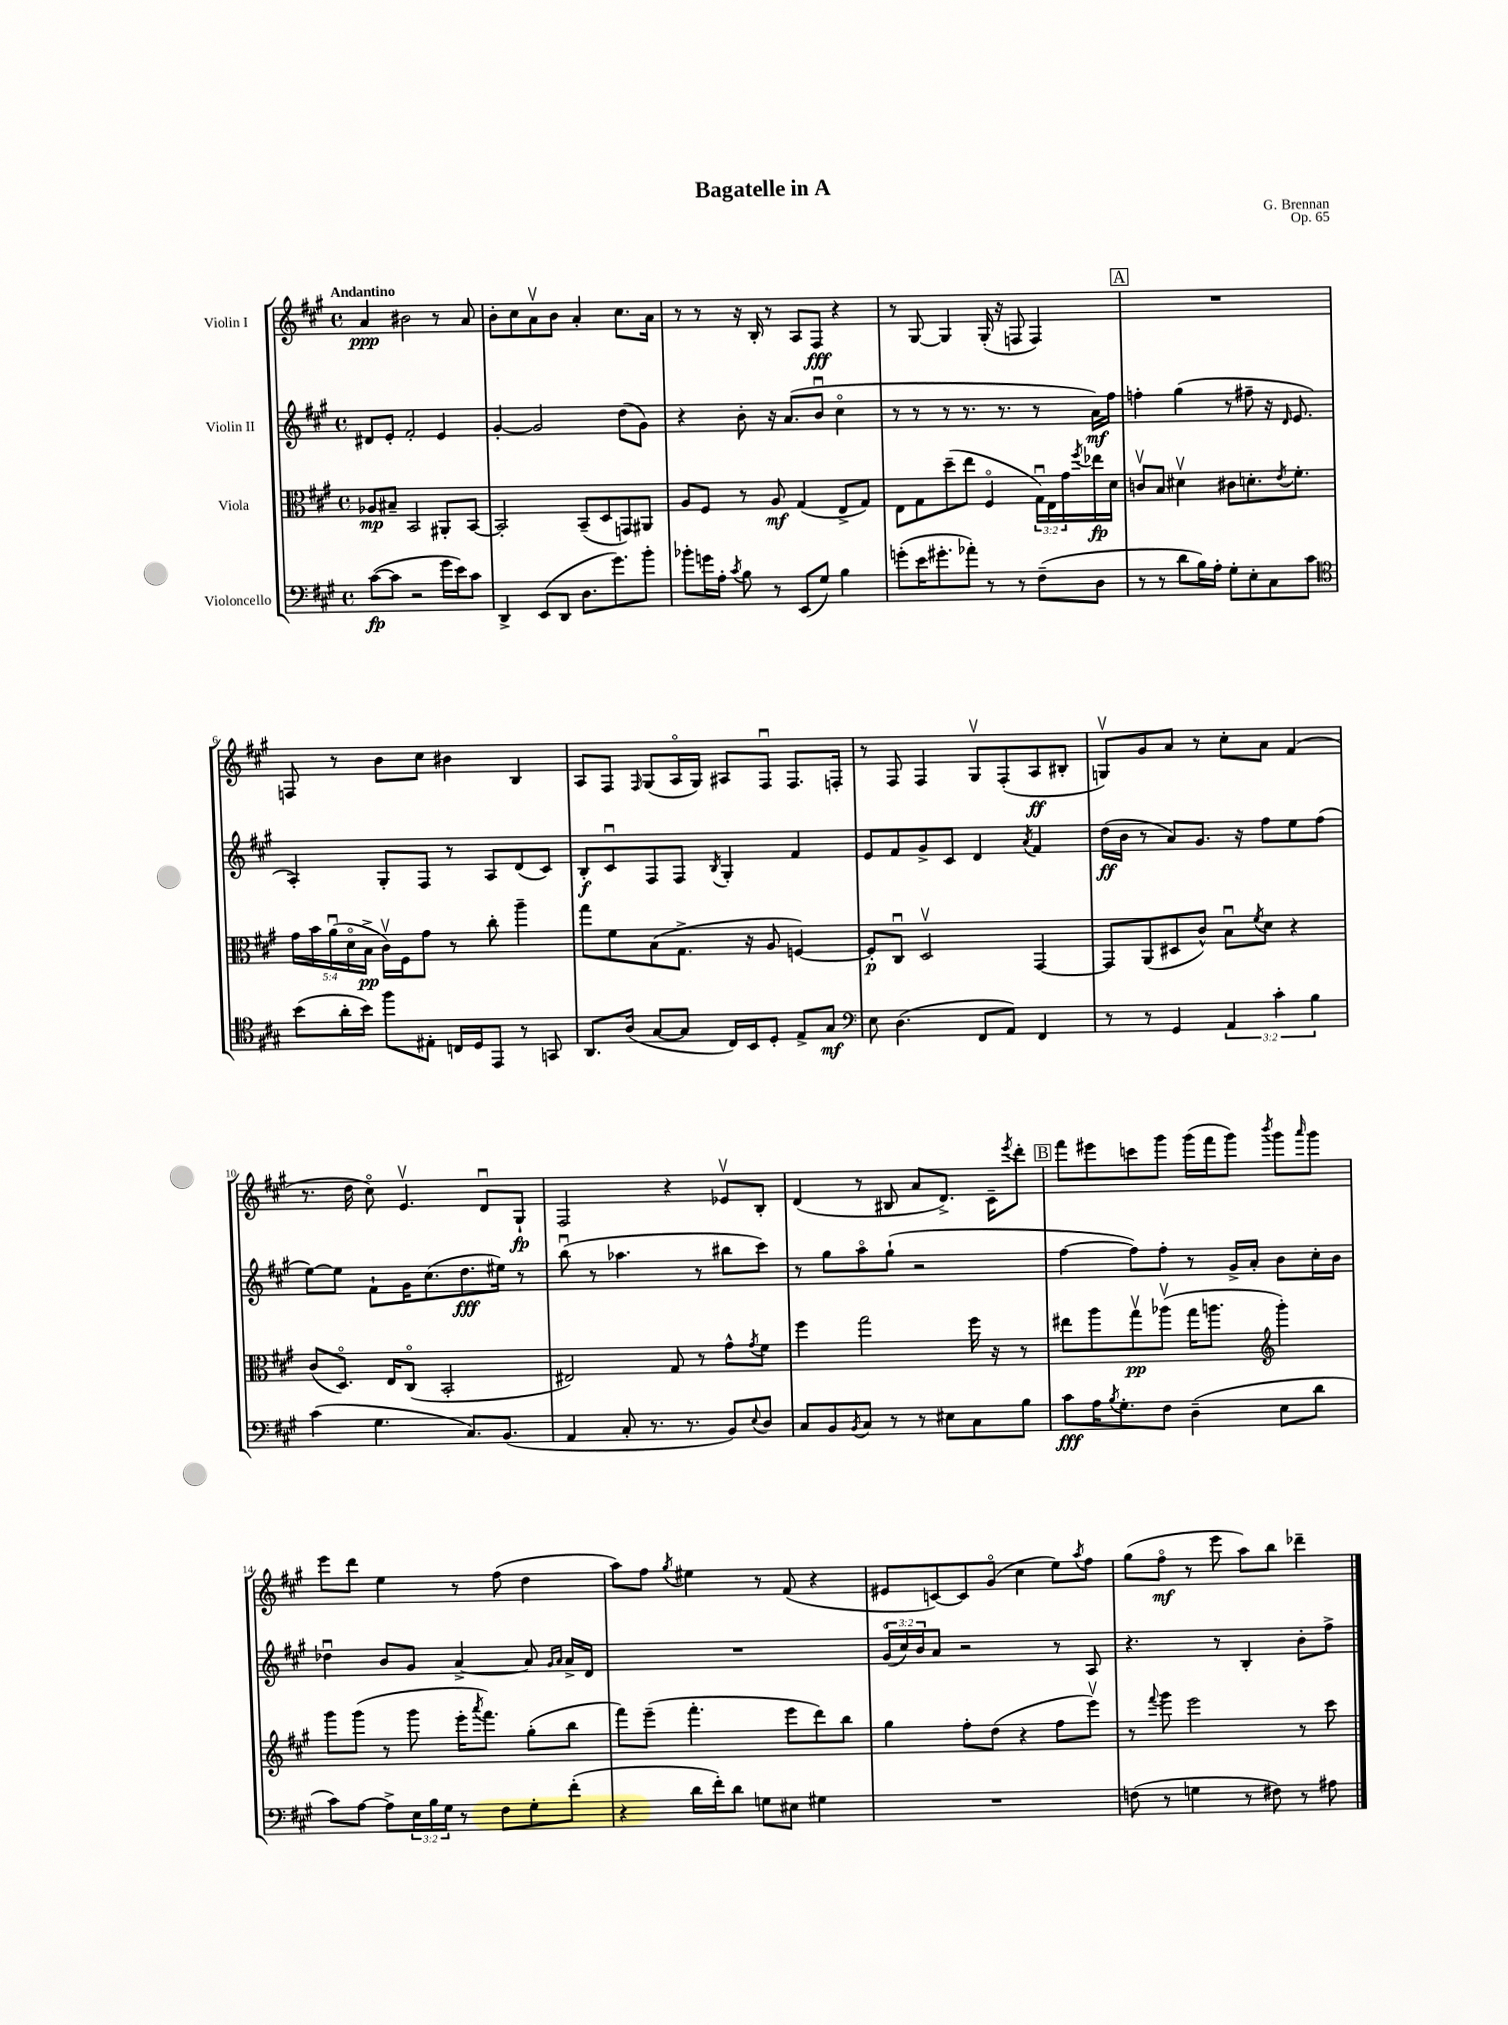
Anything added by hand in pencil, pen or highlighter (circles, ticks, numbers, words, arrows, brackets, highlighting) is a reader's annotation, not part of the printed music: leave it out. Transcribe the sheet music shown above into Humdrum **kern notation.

**kern	**dynam	**kern	**dynam	**kern	**dynam	**kern	**dynam
*part4	*part4	*part3	*part3	*part2	*part2	*part1	*part1
*staff4	*staff4	*staff3	*staff3	*staff2	*staff2	*staff1	*staff1
*I"Violoncello	*	*I"Viola	*	*I"Violin II	*	*I"Violin I	*
*clefF4	*	*clefC3	*	*clefG2	*	*clefG2	*
*k[f#c#g#]	*	*k[f#c#g#]	*	*k[f#c#g#]	*	*k[f#c#g#]	*
*M4/4	*	*M4/4	*	*M4/4	*	*M4/4	*
*met(c)	*	*met(c)	*	*met(c)	*	*met(c)	*
=1	=1	=1	=1	=1	=1	=1	=1
!	!	!	!	!	!	!LO:TX:a:B:t=Andantino	!
([8c#\L	fp	8A-X/L	mp	8d#X/L	.	4a/	ppp
8c#\J]	.	8B#X~/J	.	8e'/J	.	.	.
2r	.	2BB/	.	2f#'/	.	2b#X\	.
16g#\LL	.	8AA#X'/L	.	4e/	.	8r	.
16e\J)	.	.	.	.	.	.	.
8c#\J	.	[8BB/J	.	.	.	8a/	.
=2	=2	=2	=2	=2	=2	=2	=2
4DD^/	.	2BB'/]	.	[4g#'/	.	8b'\L	.
.	.	.	.	.	.	8cc#\	.
(8EE/L	.	.	.	2g#/]	.	8av\	.
8DD/J	.	.	.	.	.	8b\J	.
8.D\L	.	(8BB~/L	.	.	.	4a'/	.
.	.	8D/	.	.	.	.	.
8.g#\)	.	.	.	.	.	.	.
.	.	8GGn/)	.	(8dd\L	.	8.cc#\L	.
8b'\J	.	8AA#X/J	.	8g#\J)	.	.	.
.	.	.	.	.	.	16a\Jk	.
=3	=3	=3	=3	=3	=3	=3	=3
8b-X'\L	.	8A/L	.	4r	.	8r	.
16gn\L	.	8F#/J	.	.	.	8r	.
16A'\JJ	.	.	.	.	.	.	.
8qc#/	.	.	.	.	.	.	.
8B\	.	8r	.	8b'\	.	16r	.
.	.	.	.	.	.	16B'/	.
8r	.	8A/	mf	16r	.	8r	.
.	.	.	.	(8.a/L	.	.	.
(8EE/L	.	(4G#/	.	.	.	8A/L	.
8G#/J)	.	.	.	8bu/J	.	8F#/J	fff
4B\	.	8E^/L	.	4cc#\	.	4r	.
.	.	8G#/J)	.	.	.	.	.
=4	=4	=4	=4	=4	=4	=4	=4
(8gn'\L	.	8E\L	.	8r	.	8r	.
16e\K	.	8G#\	.	8r	.	[8G#/	.
8.g#X'\	.	.	.	.	.	.	.
.	.	(8dd~\	.	8r	.	4G#/]	.
8a-X'\J)	.	8ee\J	.	8.r	.	.	.
8r	.	4F#/	.	.	.	(16G#'/	.
.	.	.	.	8.r	.	16r	.
8r	.	.	.	.	.	8Fn/	.
(8F#~\L	.	24G#u\LL)	.	8r	.	4F/)	.
.	.	24E\	.	.	.	.	.
.	.	24g#\	.	.	.	.	.
.	.	8qff#/	.	.	.	.	.
8D\J	.	16ee-X\	fp	16a\LL)	mf	.	.
.	.	16d\JJ	.	16ff#\JJ	.	.	.
!!LO:REH:place=s1:t=A
=5	=5	=5	=5	=5	=5	=5	=5
8r	.	8cnv/L	.	4ffn'\	.	1r	.
8r	.	8B/J	.	.	.	.	.
8d\L	.	4d#Xv\	.	(4gg#\	.	.	.
16B\L)	.	.	.	.	.	.	.
16A'\JJ	.	.	.	.	.	.	.
8G#'\L	.	8c#X\L	.	8r	.	.	.
8E'\	.	8.dn'\	.	8ff#X~\	.	.	.
8C#\	.	.	.	16r	.	.	.
.	.	8qe/	.	16qqd/	.	.	.
.	.	8.f#'\J	.	8.e/	.	.	.
8c#\J	.	.	.	.	.	.	.
!!LO:LB:g=z
=6	=6	=6	=6	=6	=6	=6	=6
*clefC4	*	*	*	*	*	*	*
(8b\L	.	20g#\LL	.	4A'/)	.	8Fn/	.
.	.	20b\	.	.	.	.	.
.	.	(20au\	.	.	.	.	.
16a'\L	.	.	.	.	.	8r	.
.	.	20d\	.	.	.	.	.
16b\JJ)	.	.	.	.	.	.	.
.	.	20B^\JJ	pp	.	.	.	.
8ff#\L	.	16c#v\LL)	.	8G#'/L	.	8b\L	.
.	.	16F#\J	.	.	.	.	.
8E#X'\J	.	8g#\J	.	8F#/J	.	8cc#\J	.
16Cn/LL	.	8r	.	8r	.	4b#X\	.
16D/J	.	.	.	.	.	.	.
8EE/J	.	8cc#'\	.	8A/L	.	.	.
8r	.	4aa~\	.	(8d/	.	4B/	.
8GGn/	.	.	.	8c#/J)	.	.	.
=7	=7	=7	=7	=7	=7	=7	=7
8.AA/L	.	8gg#\L	.	8B'/L	f	8A/L	.
.	.	8f#\	.	8c#u/	.	8F#/J	.
(16A/Jk	.	.	.	.	.	.	.
.	.	.	.	.	.	16qqF#/	.
[8G#/L	.	(8B\	.	8F#/	.	(8G#/L	.
8G#/J]	.	8.G#^\J	.	8F#/J	.	16A/L	.
.	.	.	.	.	.	16G#/JJ)	.
.	.	.	.	8qB/	.	.	.
16C#/LL)	.	.	.	4G#'/	.	8A#X/L	.
16BB/J	.	16r	.	.	.	.	.
8D'/J	.	8A/	.	.	.	8F#u/J	.
8E^/L	.	[4Fn/)	.	4f#/	.	8.F#/L	.
8G#/J	mf	.	.	.	.	.	.
.	.	.	.	.	.	16Fn'/Jk	.
=8	=8	=8	=8	=8	=8	=8	=8
*clefF4	*	*	*	*	*	*	*
8E\	.	8F'/L]	p	8e/L	.	8r	.
(4.D\	.	8C#u/J	.	8f#/	.	8F#/	.
.	.	2Dv/	.	8g#^/	.	4F#/	.
.	.	.	.	8c#/J	.	.	.
8FF#/L	.	.	.	4d/	.	8G#v/L	.
8AA/J)	.	.	.	.	.	(8F#'/	.
.	.	.	.	8qa/	.	.	.
4FF#/	.	[4GG#/	.	4f#/	.	8A/	ff
.	.	.	.	.	.	8B#X'/J	.
=9	=9	=9	=9	=9	=9	=9	=9
8r	.	8GG#/L]	.	(16dd\LL	ff	8Gnv/L)	.
.	.	.	.	16b\JJ	.	.	.
8r	.	(8AA/	.	8r	.	8g#/	.
4GG#/	.	8D#X/	.	8a/L)	.	8a/J	.
.	.	8c#^^/J)	.	8.g#/J	.	8r	.
6AA/	.	8Bu\L	.	.	.	8cc#'\L	.
.	.	.	.	16r	.	.	.
.	.	8qf#/	.	.	.	.	.
.	.	8d\J	.	8ff#\L	.	8a\J	.
6c#'\	.	.	.	.	.	.	.
.	.	4r	.	8ee\	.	(4f#/	.
6B\	.	.	.	.	.	.	.
.	.	.	.	(8ff#\J	.	.	.
!!LO:LB:g=z
=10	=10	=10	=10	=10	=10	=10	=10
(4c#\	.	(8c#/L	.	[8ee\L)	.	8.r	.
.	.	8.D/J)	.	8ee\J]	.	.	.
.	.	.	.	.	.	16dd\	.
4.G#\	.	.	.	8f#`\L	.	8cc#\)	.
.	.	16E/KL	.	.	.	.	.
.	.	(8C#/J	.	16g#\K	.	4.ev/	.
.	.	.	.	(8.cc#\	.	.	.
.	.	2BB'/	.	.	.	.	.
8.C#/L)	.	.	.	8.dd\	fff	.	.
.	.	.	.	.	.	8du/L	.
(8.BB/J	.	.	.	16ee#X\Jk)	.	.	.
.	.	.	.	8r	.	8G#`/J	fp
=11	=11	=11	=11	=11	=11	=11	=11
4AA/	.	2E#X/)	.	(8bbu\	.	2F#/	.
.	.	.	.	8r	.	.	.
8C#'/	.	.	.	4.aa-X\	.	.	.
8.r	.	.	.	.	.	.	.
.	.	8G#/	.	.	.	4r	.
8.r	.	.	.	.	.	.	.
.	.	8r	.	8r	.	.	.
8BB/L)	.	8g#^^\L	.	8bb#X\L	.	8e-Xv/L	.
8qqE/	.	8qg#/	.	.	.	.	.
8D/J	.	8f#\J	.	8ccc#\J)	.	8B'/J	.
=12	=12	=12	=12	=12	=12	=12	=12
8C#/L	.	4ff#\	.	8r	.	(4d/	.
8BB/	.	.	.	8gg#\L	.	.	.
8qBB/	.	.	.	.	.	.	.
8C#/J	.	2gg#\	.	8aa\	.	8r	.
8r	.	.	.	(8gg#`\J	.	8B#X/	.
8r	.	.	.	2r	.	8a/L	.
8E#X\L	.	.	.	.	.	8.d^/J)	.
8C#\	.	16ff#\	.	.	.	.	.
.	.	16r	.	.	.	16c#~\KL	.
.	.	.	.	.	.	8qeee/	.
8B\J	.	8r	.	.	.	8ddd'\J	.
!!LO:REH:place=s1:t=B
=13	=13	=13	=13	=13	=13	=13	=13
8c#\L	fff	8ee#X\L	.	[4ff#\	.	8fff#\L	.
16A\K	.	8aa\	.	.	.	8eee#X\	.
8qB/	.	.	.	.	.	.	.
8.G#'\	.	.	.	.	.	.	.
.	.	8gg#v\	pp	8ff#\L])	.	8cccn\	.
8F#\J	.	(8aa-Xv\J	.	8ff#'\J	.	8ggg#\J	.
(4D~\	.	16gg#\KL	.	8r	.	(16ggg#\LL	.
.	.	8.aan\J	.	.	.	16fff#\J	.
.	.	.	.	16g#^/LL	.	8ggg#\J)	.
.	.	.	.	16a'/JJ	.	.	.
*	*	*clefG2	*	*	*	*	*
.	.	.	.	.	.	8qbbb/	.
8E\L	.	4ggg#'\)	.	8b\L	.	8ggg#\L	.
.	.	.	.	.	.	16qqaaa/	.
8d\J	.	.	.	16cc#'\L	.	8ggg#\J	.
.	.	.	.	16b\JJ	.	.	.
!!LO:LB:g=z
=14	=14	=14	=14	=14	=14	=14	=14
8c#\L)	.	8ggg#\L	.	4dd-Xu\	.	8eee\L	.
[8A\J	.	(8ggg#\J	.	.	.	8ddd\J	.
8A^\L]	.	8r	.	8b/L	.	4ee\	.
24E\L	.	8ggg#\	.	8g#/J	.	.	.
24B\	.	.	.	.	.	.	.
24G#\JJ	.	.	.	.	.	.	.
8r	.	16eee'\KL	.	[4a^/	.	8r	.
.	.	8qaaa/	.	.	.	.	.
.	.	8.fff#\J)	.	.	.	.	.
8F#\L	.	.	.	.	.	(8ff#\	.
8G#'\	.	(8gg#'\L	.	8a/]	.	4dd\	.
.	.	.	.	16qqg#/LL	.	.	.
.	.	.	.	16qqa/JJ	.	.	.
(8f#'\J	.	8bb\J	.	16a^/LL	.	.	.
.	.	.	.	16d/JJ	.	.	.
=15	=15	=15	=15	=15	=15	=15	=15
4r	.	8fff#\L)	.	1r	.	8aa\L)	.
.	.	(8eee~\J	.	.	.	8ff#\J	.
.	.	.	.	.	.	8qgg#/	.
16d\LL	.	4.fff#'\	.	.	.	4ee#X\	.
16f#'\J)	.	.	.	.	.	.	.
8d\J	.	.	.	.	.	.	.
8Gn\L	.	.	.	.	.	8r	.
8E#X\J	.	8eee\L	.	.	.	(8f#/	.
4G#X\	.	8ddd\)	.	.	.	4r	.
.	.	8bb\J	.	.	.	.	.
=16	=16	=16	=16	=16	=16	=16	=16
1r	.	4gg#\	.	(24g#/LL	.	8e#X/L	.
.	.	.	.	24cc#/)	.	.	.
.	.	.	.	24b/J	.	.	.
.	.	.	.	8a/J	.	[8cn/)	.
.	.	8ff#'\L	.	2r	.	8c/]	.
.	.	(8dd\J	.	.	.	(8g#/J	.
.	.	4r	.	.	.	4cc#\	.
.	.	8ff#\L	.	8r	.	8ee\L)	.
.	.	.	.	.	.	8qaa/	.
.	.	8eeev\J)	.	8A/	.	8ff#\J	.
=17	=17	=17	=17	=17	=17	=17	=17
(8Fn\	.	8r	.	4.r	.	(8gg#\L	.
.	.	8qqfff#/	.	.	.	.	.
8r	.	8ggg#\	.	.	.	8ff#\J	mf
4Gn\	.	2eee\	.	.	.	8r	.
.	.	.	.	8r	.	8eee\	.
8r	.	.	.	4B'/	.	8aa\L)	.
8F#X\)	.	.	.	.	.	8bb\J	.
8r	.	8r	.	8b'\L	.	4ddd-X~\	.
8A#X\	.	8ccc#\	.	8ff#^\J	.	.	.
==	==	==	==	==	==	==	==
*-	*-	*-	*-	*-	*-	*-	*-
